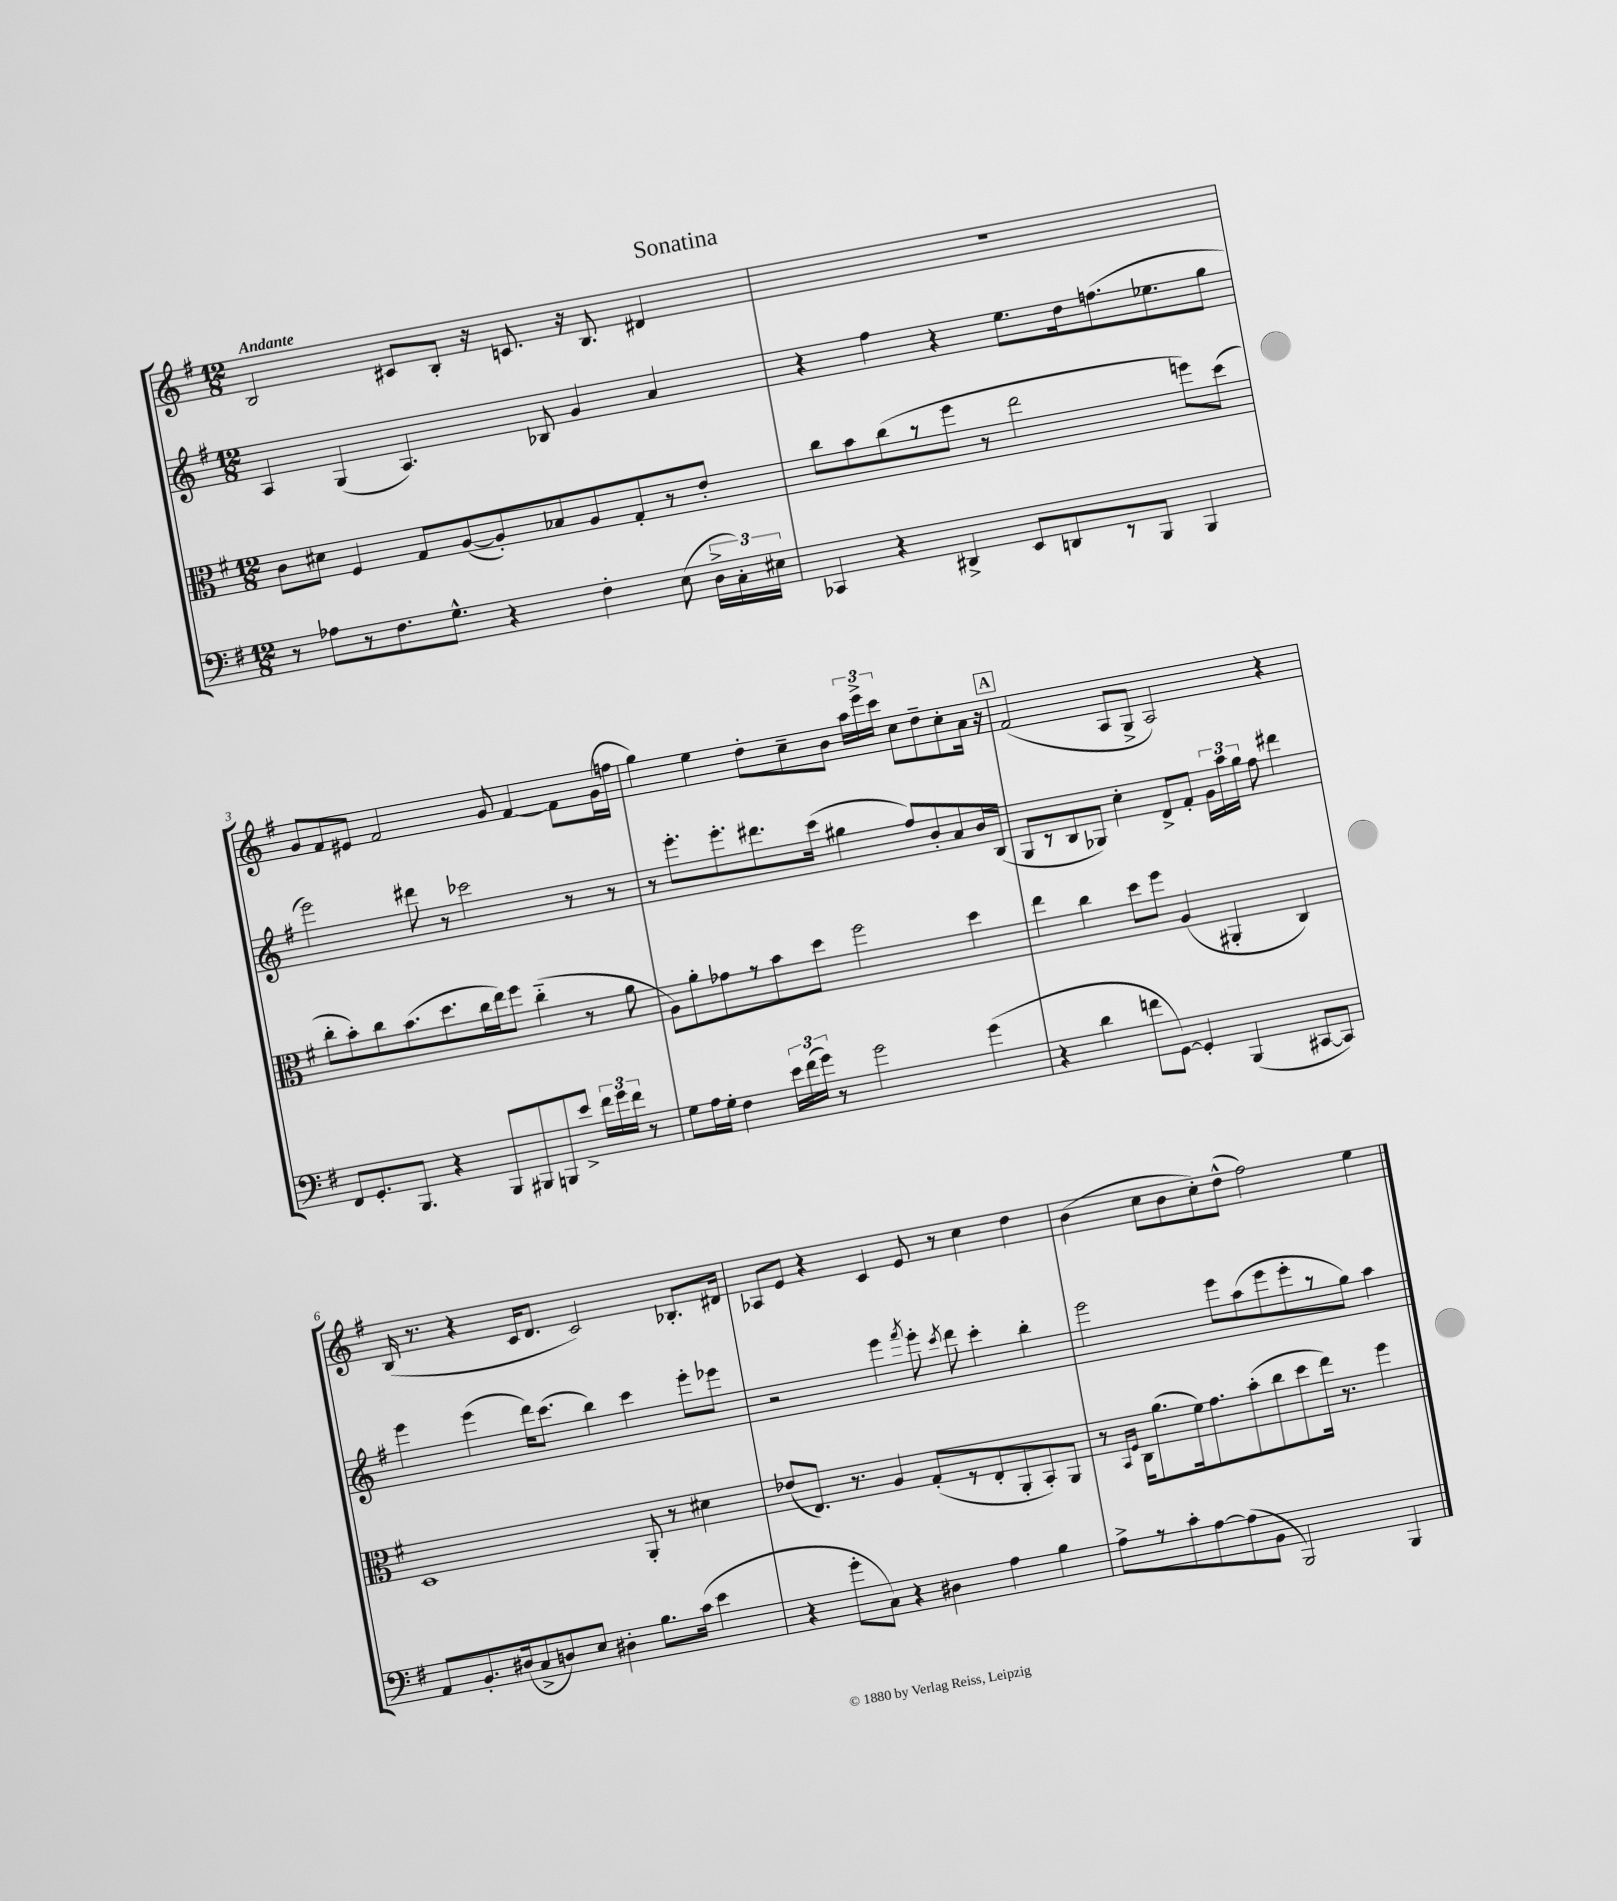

**kern	**kern	**kern	**kern
*staff4	*staff3	*staff2	*staff1
*clefF4	*clefC3	*clefG2	*clefG2
*k[f#]	*k[f#]	*k[f#]	*k[f#]
*M12/8	*M12/8	*M12/8	*M12/8
8r	8c\L	4A/	2B/
8A-\L	8d#\J	.	.
8r	4F#/	(4G/	.
8.F#\	.	.	.
.	8G/L	4.A/)	8c#/L
8.G^^\J	.	.	.
.	([8A/	.	8B'/J
4r	8A'/])	.	16r
.	.	.	8.c/
.	8B-/	8B-/	.
4F#'\	8A/	4g/	16r
.	.	.	8.B/
.	8G'/	.	.
(8E\	8r	4a/	4d#/
24D^\LL	8e'/J	.	.
24C'\)	.	.	.
24E#\JJ	.	.	.
=	=	=	=
4CC-/	8cc\L	4r	1.r
.	8b\	.	.
4r	(8cc\	4ff#\	.
.	8r	.	.
4DD#^/	8ff#\J	4r	.
.	8r	.	.
8EE/L	2ee\	8.ee\L	.
8DD/	.	.	.
.	.	16dd\k	.
8r	.	(8.ff\	.
8BBB/J	.	.	.
.	.	8.ee-\	.
4BBB/	8ff\L)	.	.
.	(8dd\J	8gg\J	.
=	=	=	=
8FF#/L	8cc'\L	2eee\)	8g/L
8.GG'/	8b'\)	.	8f#/
.	8cc\	.	8e#/J
8.BBB/J	.	.	.
.	(8.b\	.	2f#/
4r	.	8ddd#\	.
.	8.dd\	.	.
.	.	8r	.
8BBB/L	16cc\L	2ccc-\	.
.	16ee\J)	.	.
8BBB#/	8ff#\J	.	8g/
8BBB/	(4cc'~\	.	[4f#/
8e^/J	.	.	.
24f#\LL	8r	8r	8f#\]L
24g\	.	.	.
24f#\JJ	.	.	.
8r	8a\	8r	(16g\L
.	.	.	16ff\JJ
=	=	=	=
8G\L	8A\L)	8r	4gg\)
16A\L	8a'\	8.eee'\L	.
16G'\JJ	.	.	.
4F#\	8g-\	.	4ee\
.	.	8.eee'\	.
.	8r	.	.
24e\LL	8b\	8.ddd#\	8dd'\L
(24f#\	.	.	.
24g\JJ)	.	.	.
8r	8dd\J	.	8cc~\
.	.	(16ccc\Jk	.
2g\	2ff#\	4gg#\	8b\J
.	.	.	24aa\LL
.	.	.	24eee^\
.	.	.	24ccc\JJ
.	.	8ff#/L)	8cc\L
.	.	8b'/	8dd~\
(4g\	4dd\	8a/	8cc'\
.	.	16b/L	16a\Jk
.	.	(16B/JJ	16r
=	=	=	=
4r	4ee\	8G/L	(2f#/
.	.	8r	.
4d\	4cc\	8B/	.
.	.	8G-/J)	.
8f\L	8dd\L	4cc'\	8A/L
[8GG\J)	8ff#\J	.	8G^/J
4GG'/]	(4A/	8d^/L	2A/)
.	.	8f#'/J	.
(4BBB/	4AA#'/	24g\LL	.
.	.	24aa\	.
.	.	24gg\JJ	.
.	.	8ff#\	.
[8CC#/L	4C/)	4ddd#\	4r
8CC#/]J)	.	.	.
=	=	=	=
8AA/L	1D	4eee\	(16B/
.	.	.	8.r
8.BB'/	.	.	.
.	.	(4eee\	4r
(16D#/k	.	.	.
8C^/	.	.	.
8D/)	.	16ddd\LK)	16c/LK
.	.	(8.ccc\J	8.d/J
8E/J	.	.	.
4D#'\	.	4bb\)	2c/)
8.B\L	8AA'/	4ccc\	.
.	8r	.	.
(16c\Jk	.	.	.
4e\	4d#\	8eee'\L	8.B-'/L
.	.	8eee-\J	.
.	.	.	16d#/Jk
=	=	=	=
4r	(8e-/L	2r	8A-/L
.	8.E/J)	.	8e/J
8g'\L	.	.	4r
.	8.r	.	.
8C\J)	.	.	.
4r	4A/	4eee\	4c/
.	.	8qfff#/	.
4D#\	(8G'/L	8eee'\	8e/
.	.	8qccc/	.
.	8r	8ddd\	8r
4A\	8E'/	4ccc'\	4cc\
.	8AA'/	.	.
4B\	8BB'/)	4bb'\	4dd\
.	8AA/J	.	.
=	=	=	=
8A^\L	8r	2eee\	(4b\
.	16qqBB/LL	.	.
.	16qqF#/JJ	.	.
8r	16C\LK	.	.
.	(8.a\	.	.
8c'\	.	.	8cc\L
[8A\	16f#\k)	.	8b\
.	8.g\	.	.
(8A\]	.	8eee\L	8cc'\)
8BB\J	(8b'\	(8aa\	(8dd^^\J
2BBB/)	8cc\	8eee\	2ff#\)
.	8dd\	8eee'\	.
.	16ee\Jk)	8r	.
.	8.r	.	.
.	.	8gg\J)	.
4BBB/	4ff#\	4aa\	4ee\
==	==	==	==
*-	*-	*-	*-
